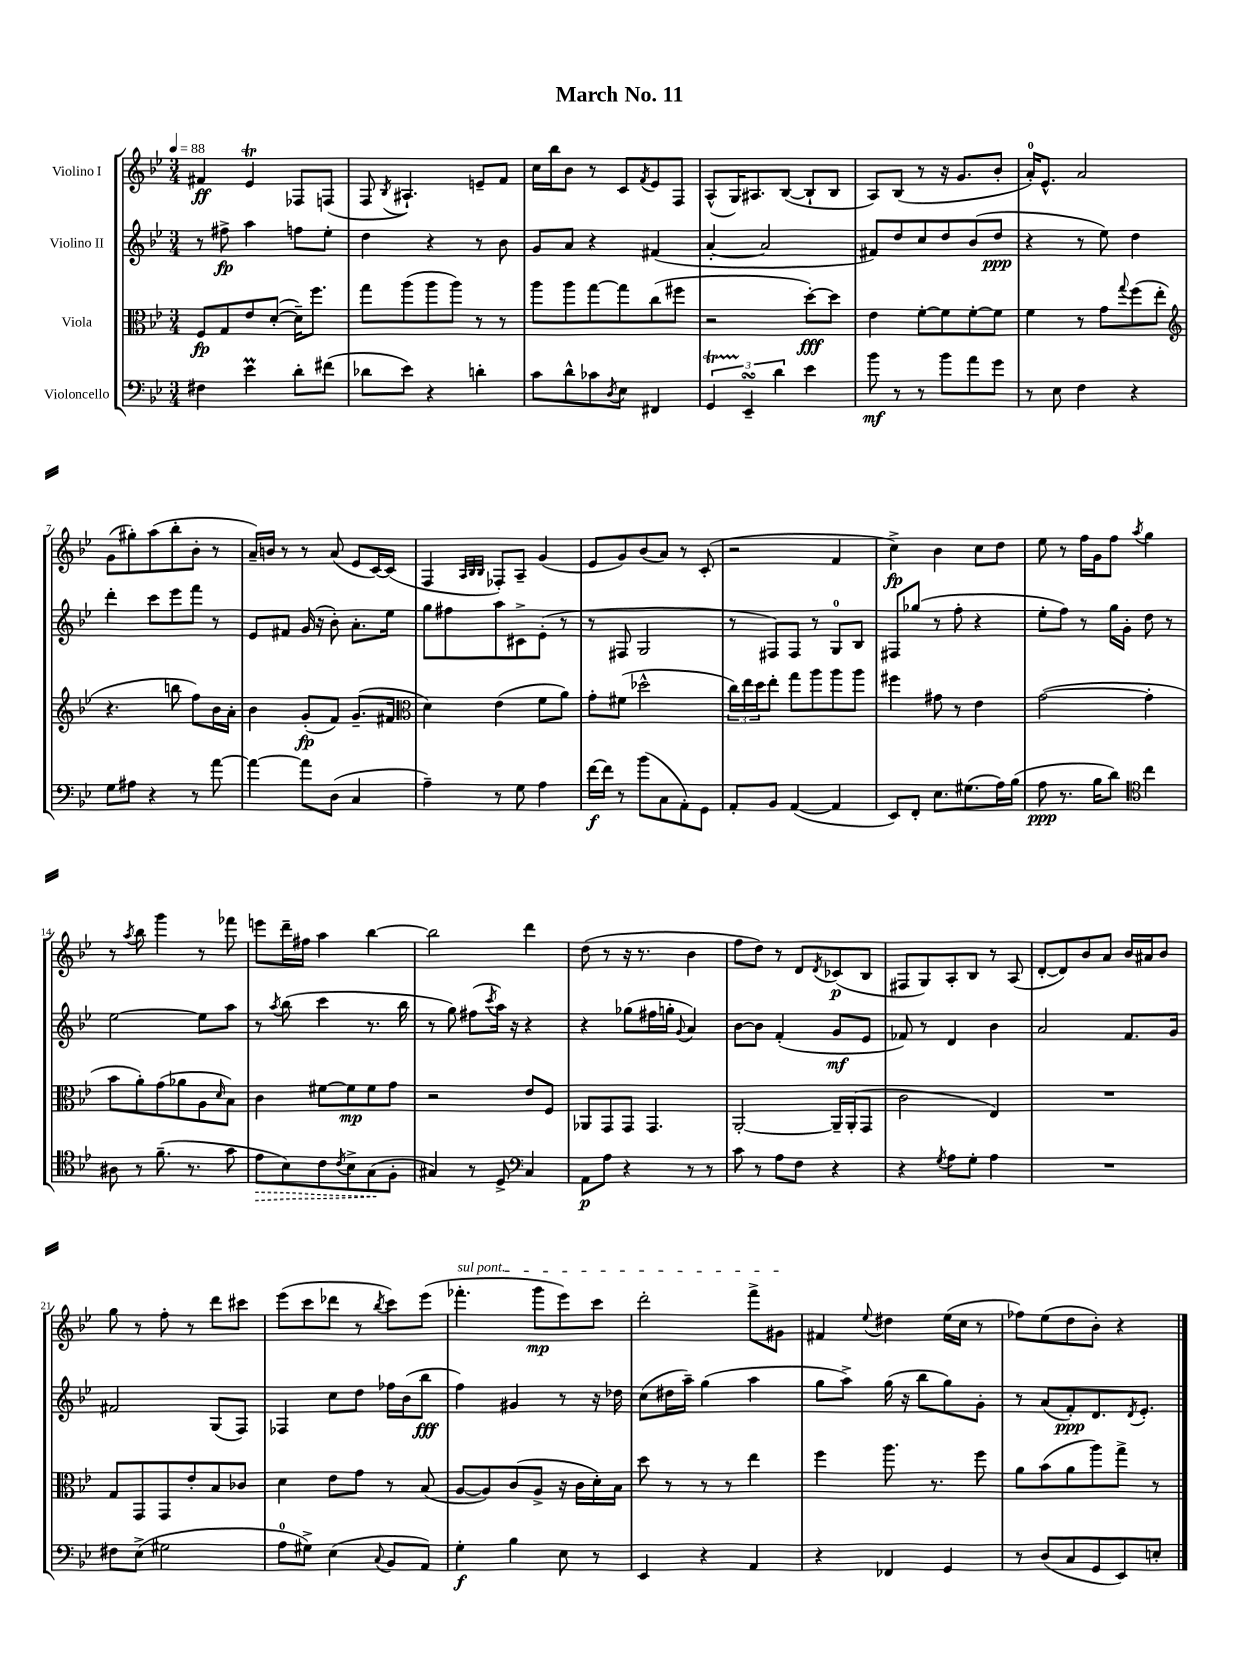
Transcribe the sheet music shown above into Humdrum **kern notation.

**kern	**kern	**kern	**kern
*staff4	*staff3	*staff2	*staff1
*clefF4	*clefC3	*clefG2	*clefG2
*k[b-e-]	*k[b-e-]	*k[b-e-]	*k[b-e-]
*M3/4	*M3/4	*M3/4	*M3/4
*MM88	*MM88	*MM88	*MM88
4F#\	8F/L	8r	4f#/
.	8G/	8ff#^\	.
4e-\	8e-/	4aa\	4e-/
.	([8d'/J	.	.
8d'\L	16d~\]LK)	8ff\L	8F-/L
.	8.ff\J	.	.
(8f#\J	.	8ee-'\J	(8F/J
=	=	=	=
8d-\L	8gg\L	4dd\	8F/
.	.	.	8qB-/
8e-\J)	(8aa\	.	4.A#`/)
4r	8aa\	4r	.
.	8aa\J)	.	.
4d'\	8r	8r	8e~/L
.	8r	8b-\	8f/J
=	=	=	=
8c\L	8aa\L	8g/L	16cc\LL
.	.	.	16bb-\J
8d^^\	8aa\	8a/J	8b-\J
8c-\	[8gg\	4r	8r
8qD/	.	.	.
8E-\J	8gg\]	.	8c/L
.	.	.	8qf/
4FF#/	(8cc\	(4f#/	8e-/
.	8ff#\J	.	8F/J
=	=	=	=
6GG/	2r	[4a'/	(8A^^/L
.	.	.	16G/K)
6EE-~/	.	.	.
.	.	.	8.A#/
.	.	2a/]	.
6d\	.	.	.
.	.	.	([8B-/J
4e-\	[8dd'\L)	.	8B-`/]L
.	8dd\]J	.	8B-/J
=	=	=	=
8b-\	4e-\	8f#/L)	8A/L)
8r	.	8dd/	(8B-/J
8r	[8f'\L	8cc/	8r
8b-\L	8f\]	8dd/	16r
.	.	.	8.g/L
8a\	[8f'\	(8b-/	.
8g\J	8f\]J	8dd/J	8b-'/J
=	=	=	=
8r	4f\	4r	16a'/LK)
.	.	.	8.e-^^/J
8E-\	.	.	.
4F\	8r	8r	2a/
.	8g\L	8ee-\)	.
.	8qqgg/	.	.
4r	(8ff\	4dd\	.
.	8ee-'\J	.	.
=	=	=	=
*	*clefG2	*	*
8G\L	4.r	4ddd'\	(8g\L
8A#\J	.	.	8gg#'\)
4r	.	8ccc\L	(8aa\
.	8bb\	8eee-\	8bb-'\
8r	8ff\L)	8fff\J	8b-'\J
[8a\	16b-\L	8r	8r
.	16a'\JJ	.	.
=	=	=	=
4a\_	4b-\	8e-/L	16a~/LL)
.	.	.	16b/JJ
.	.	8f#/J	8r
8a\]L	(8g'/L	(16g/	8r
.	.	16r	.
(8D\J	8f/J)	8b-'\)	(8a/
4C/	(8.g~/L	8.a'\L	8e-/L
.	.	.	[16c/L)
.	16f#/Jk	16ee-\Jk	(16c/]JJ
=	=	=	=
*	*clefC3	*	*
4A~\)	4d\)	8gg\L	4F/
.	.	8ff#\	.
.	.	.	32qqA/LLL
.	.	.	32qqB-/
.	.	.	32qqB-/JJJ
8r	(4e-\	8aa\	8F-'/L)
8G\	.	8c#^\	8A~/J
4A\	8f\L	(8e-'\J	(4g/
.	8a\J)	8r	.
=	=	=	=
[16f\LL	8g'\L	8r	8e-/L
16f\]JJ	.	.	.
8r	(8f#\J	8F#/	8g/)
(8b-\L	2dd-^^\	2G/	(8b-/
8C\	.	.	8a/J)
8AA'\)	.	.	8r
8GG\J	.	.	(8c'/
=	=	=	=
8AA'/L	24cc\LL)	8r	2r
.	24ee-\	.	.
.	24dd\J	.	.
8BB-/J	8ee-'\J	8F#/L)	.
([4AA/	8gg\L	8F#/J	.
.	8aa\	8r	.
4AA/]	8aa\	8G/L	4f/
.	8aa\J	8B-/J	.
=	=	=	=
8EE-/L)	4ff#\	8F#/L	4cc^\)
8FF'/J	.	(8gg-/J	.
8.E-\L	8g#\	8r	4b-\
.	8r	8ff'\	.
(8.G#\	.	.	.
.	4e-\	4r	8cc\L
16A\L)	.	.	8dd\J
(16B-\JJ	.	.	.
=	=	=	=
8A\	([2g\	8ee-'\L	8ee-\
8.r	.	8ff\J)	8r
.	.	8r	16ff\LL
16B-\LK	.	.	16g\J
8d\J)	.	16gg\LL	8ff\J
.	.	16g'\JJ	.
*clefC4	*	*	*
.	.	.	8qaa/
4cc\	4g'\]	8dd\	4gg\
.	.	8r	.
=	=	=	=
8A#\	8b-\L	[2ee-\	8r
.	.	.	8qaa/
8r	8a'\)	.	8bb-\
(8.f~\	(8g\	.	4ggg\
.	8a-\	.	.
8.r	.	.	.
.	8A\	8ee-\]L	8r
.	16qqd/	.	.
8g\	8B-\J)	8aa\J	8fff-\
=	=	=	=
8e-\L	4c\	8r	8eee\L
.	.	8qaa/	.
8B-\)	.	(8bb-\	16ddd~\L
.	.	.	16ff#\JJ
8c\	[8f#\L	4ccc\	4aa\
8qc/	.	.	.
8B-^\	8f#\]	.	.
(8G\	8f#\	8.r	[4bb-\
8F'\J	8g\J	.	.
.	.	16bb-\	.
=	=	=	=
4G#/)	2r	8r	2bb-\]
.	.	8gg\)	.
8r	.	(8ff#\L	.
.	.	8qccc/	.
8D^/	.	16aa\Jk)	.
.	.	16r	.
*clefF4	*	*	*
4C/	8e-/L	4r	4ddd\
.	8F/J	.	.
=	=	=	=
8AA\L	8AA-/L	4r	(8dd\
8A\J	8GG/	.	8r
4r	8GG/J	(8gg-\L	16r
.	.	.	8.r
.	4.GG/	16ff#\L	.
.	.	16gg'\JJ	.
.	.	8qqg/	.
8r	.	4a/)	4b-\
8r	.	.	.
=	=	=	=
8c\	[2AA'/	[8b-\L	8ff\L
8r	.	8b-\]J	8dd\J)
8A\L	.	(4f'/	8r
8F\J	.	.	8d/L
.	.	.	8qd/
4r	16AA~/]LL	8g/L	(8c-/
.	(16AA'/J	.	.
.	8GG/J	8e-/J	8B-/J
=	=	=	=
4r	2c\	8f-/)	8F#/L
.	.	8r	8G/)
8qG/	.	.	.
8A\L	.	4d/	8A'/
8G'\J	.	.	8B-/J
4A\	4E-/)	4b-\	8r
.	.	.	(8A/
=	=	=	=
2.r	2.r	2a/	[8d'/L
.	.	.	8d/])
.	.	.	8b-/
.	.	.	8a/J
.	.	8.f/L	16b-/LL
.	.	.	16a#/J
.	.	.	8b-/J
.	.	16g/Jk	.
=	=	=	=
8F#\L	8G/L	2f#/	8gg\
(8E-^\J	8GG/	.	8r
2G#\	8GG/	.	8ff'\
.	8e-'/	.	8r
.	8B-/	(8G/L	8ddd\L
.	8c-/J	8F/J)	8ccc#\J
=	=	=	=
8A\L	4d\	4F-/	(8eee-\L
8G#^\J)	.	.	8ccc\
(4E-\	8e-\L	8cc\L	8ddd-\J
.	8g\J	8dd\J	8r
8qqC/	.	.	8qbb-/
8BB-/L	8r	16ff-\LL	8ccc\L)
.	.	(16b-\J	.
8AA/J)	(8B-/	8bb-\J	(8eee-\J
=	=	=	=
4G'\	[8A/L	4ff\)	4.fff-'\
.	8A/])	.	.
4B-\	(8c/	4g#/	.
.	8A^/J	.	8ggg\L
8E-\	16r	8r	8eee-\)
.	16c\LL	.	.
8r	16d'\)	16r	8ccc\J
.	16B-\JJ	16dd-\	.
=	=	=	=
4EE-/	8dd\	(8cc\L	2ddd'\
.	8r	16dd#\L	.
.	.	16aa~\JJ)	.
4r	8r	(4gg\	.
.	8r	.	.
4AA/	4ee-\	4aa\	8fff^\L
.	.	.	8g#\J
=	=	=	=
4r	4ff\	8gg\L	4f#/
.	.	8aa^\J)	.
.	.	.	8qqee-/
4FF-/	8.aa\	(16gg\	4dd#\
.	.	16r	.
.	.	8bb-\L	.
.	8.r	.	.
4GG/	.	8gg\)	(16ee-\LL
.	.	.	16cc\JJ
.	8ff\	8g'\J	8r
=	=	=	=
8r	8a\L	8r	8ff-\L)
(8D/L	(8b-\	(8a/L	(8ee-\
8C/	8a\	8f'/)	8dd\
8GG/	8aa\)	8.d/	8b-'\J)
8EE-/)	8gg^\J	.	4r
.	.	8qd/	.
.	.	8.e-'/J	.
8E'/J	8r	.	.
==	==	==	==
*-	*-	*-	*-
